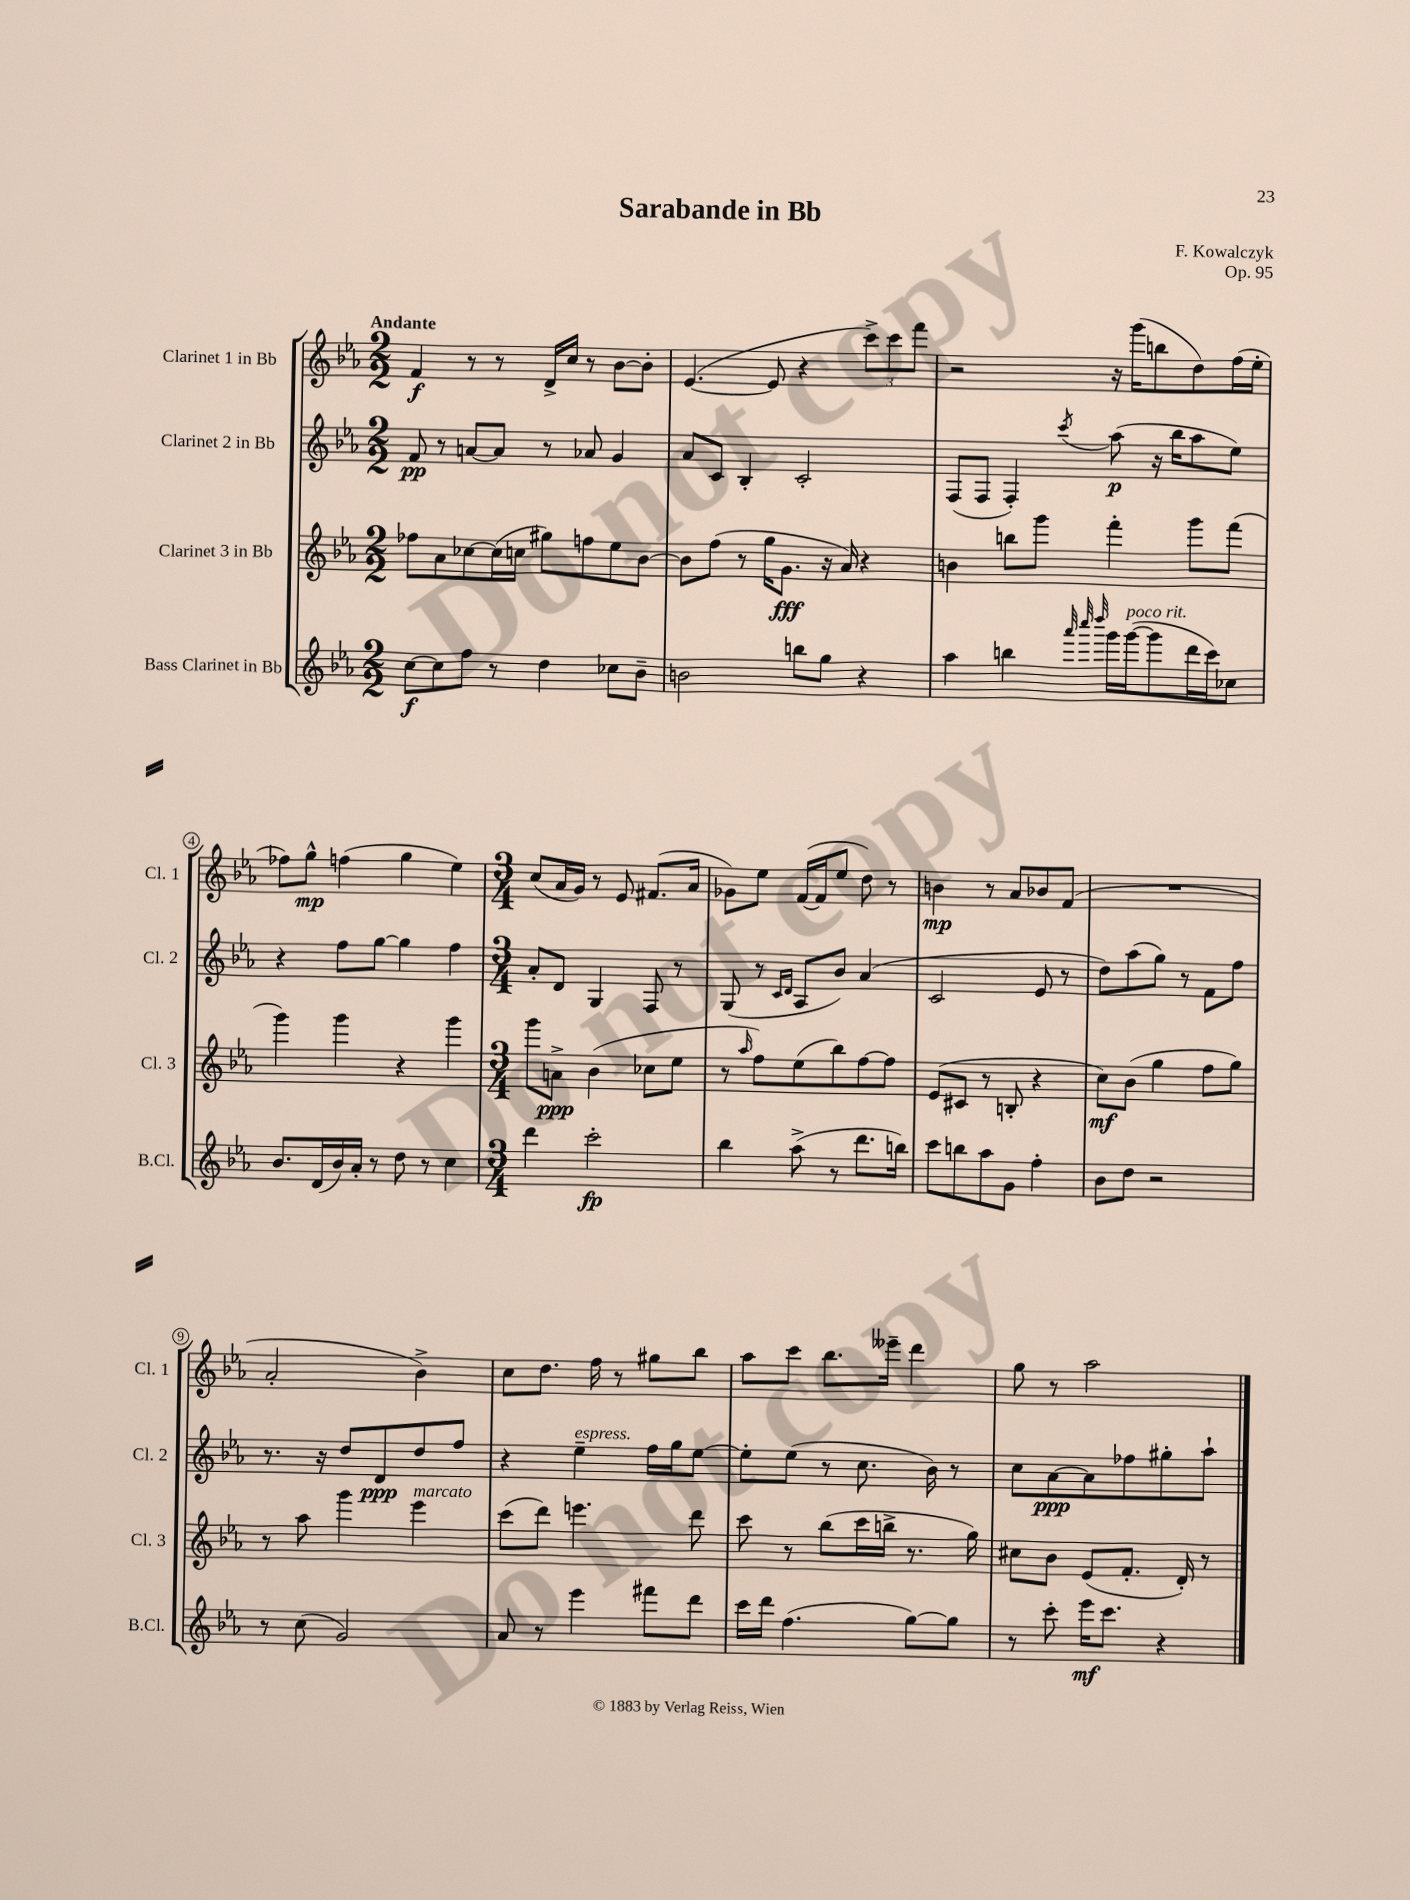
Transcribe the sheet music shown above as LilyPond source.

\header { title = "Sarabande in Bb" composer = "F. Kowalczyk" opus = "Op. 95" }
<<
\new StaffGroup <<
\new Staff = "s0" \with { instrumentName = "Clarinet 1 in Bb" shortInstrumentName = "Cl. 1" } {
    \clef treble \key ees \major \numericTimeSignature \time 2/2 \tempo "Andante"
    f'4\f r8 r8 d'16-> c''16 r8 bes'8~ bes'8-. |
    ees'4.~( ees'8 r4 \tuplet 3/2 { c'''8->) c'''8 f'''8 } |
    r2 r16 g'''16( b''8 d''8) f''16( ees''16-. |
    fes''8) g''8-^\mp f''4( g''4 ees''4) |
    \numericTimeSignature \time 3/4 c''8( aes'16 g'16) r8 ees'8 fis'8.( aes'16 |
    ges'8) ees''8 f'16~( f'16 ees''8 d''8) r8 |
    b'4\mp r8 aes'8 bes'8 f'8( |
    R2. |
    aes'2-. bes'4->) |
    c''8 d''8. f''16 r8 gis''8 bes''8 |
    aes''8 c'''8 bes''8. eeses'''16-- d'''4 |
    g''8 r8 aes''2 \bar "|." |
}
\new Staff = "s1" \with { instrumentName = "Clarinet 2 in Bb" shortInstrumentName = "Cl. 2" } {
    \clef treble \key ees \major \numericTimeSignature \time 2/2
    f'8\pp r8 a'8~ a'8 r8 aes'8 g'4 |
    aes'8 c'8 bes4-. c'2-. |
    f8( f8 f4-.) \acciaccatura { c'''8 } aes''8\p( r16 bes''16 aes''8 ees''8) |
    r4 f''8 g''8~ g''4 f''4 |
    \numericTimeSignature \time 3/4 aes'8-. d'8 g4 f8 r8 |
    g8( r8 \grace { c'16 d'16 } aes8 bes'8) aes'4( |
    c'2 ees'8 r8 |
    d''8) aes''8( g''8) r8 f'8 f''8 |
    r8. r16 d''8 d'8\ppp d''8 f''8 |
    r4 ees''4--^\markup { \italic "espress." } f''16 g''16 ees''8~ |
    ees''8-. ees''8( r8 c''8. bes'16) r8 |
    c''8 aes'8~\ppp aes'8 fes''8 gis''8-. aes''8-! \bar "|." |
}
\new Staff = "s2" \with { instrumentName = "Clarinet 3 in Bb" shortInstrumentName = "Cl. 3" } {
    \clef treble \key ees \major \numericTimeSignature \time 2/2
    fes''8 aes'8 ces''8~ ces''16( c''16 gis''8) f''8 ees''8 bes'8~ |
    bes'8 f''8( r8 g''16 g'8.\fff r16 aes'16) r4 |
    b'4 b''8 g'''8 f'''4-. g'''8 f'''8( |
    g'''4) g'''4 r4 g'''4 |
    \numericTimeSignature \time 3/4 g'''8 a'8->\ppp bes'4( ces''8 ees''8 |
    r8 \grace { aes''16 } f''8) ees''8( bes''8) f''8~ f''8 |
    ees'8( cis'8 r8 b8-. r4 |
    c''8\mf) bes'8( g''4 f''8 g''8) |
    r8 aes''8 g'''4 ees'''4^\markup { \italic "marcato" } |
    c'''8( d'''8) e'''4. d'''8 |
    c'''8 r8 bes''8( c'''16 b''16-> r8. g''16) |
    cis''8 bes'8 ees'8( f'8.-. d'16-.) r8 \bar "|." |
}
\new Staff = "s3" \with { instrumentName = "Bass Clarinet in Bb" shortInstrumentName = "B.Cl." } {
    \clef treble \key ees \major \numericTimeSignature \time 2/2
    c''8~\f c''8 f''8 r8 d''4 ces''8 bes'8-- |
    b'2 b''8 g''8 r4 |
    aes''4 b''4 \grace { aes'''32 c''''32 d''''32 } g'''16 g'''16~^\markup { \italic "poco rit." }( g'''8 d'''16 c'''16) ces''8 |
    bes'8. d'16( bes'16) aes'16-. r8 d''8 r8 c''4 |
    \numericTimeSignature \time 3/4 d'''4 c'''2-.\fp |
    bes''4 aes''8->( r8 d'''8. b''16) |
    c'''8 b''8 aes''8 g'8 f''4-. |
    bes'8 d''8 r2 |
    r8 c''8( g'2) |
    aes'8 r8 ees'''4 fis'''8 d'''8 |
    c'''16 d'''16 f''4.( g''8~) g''8 |
    r8 c'''8-. ees'''16\mf c'''8. r4 \bar "|." |
}
>>
>>
\layout { \context { \Score \override BarNumber.stencil = #(make-stencil-circler 0.1 0.3 ly:text-interface::print) } }
